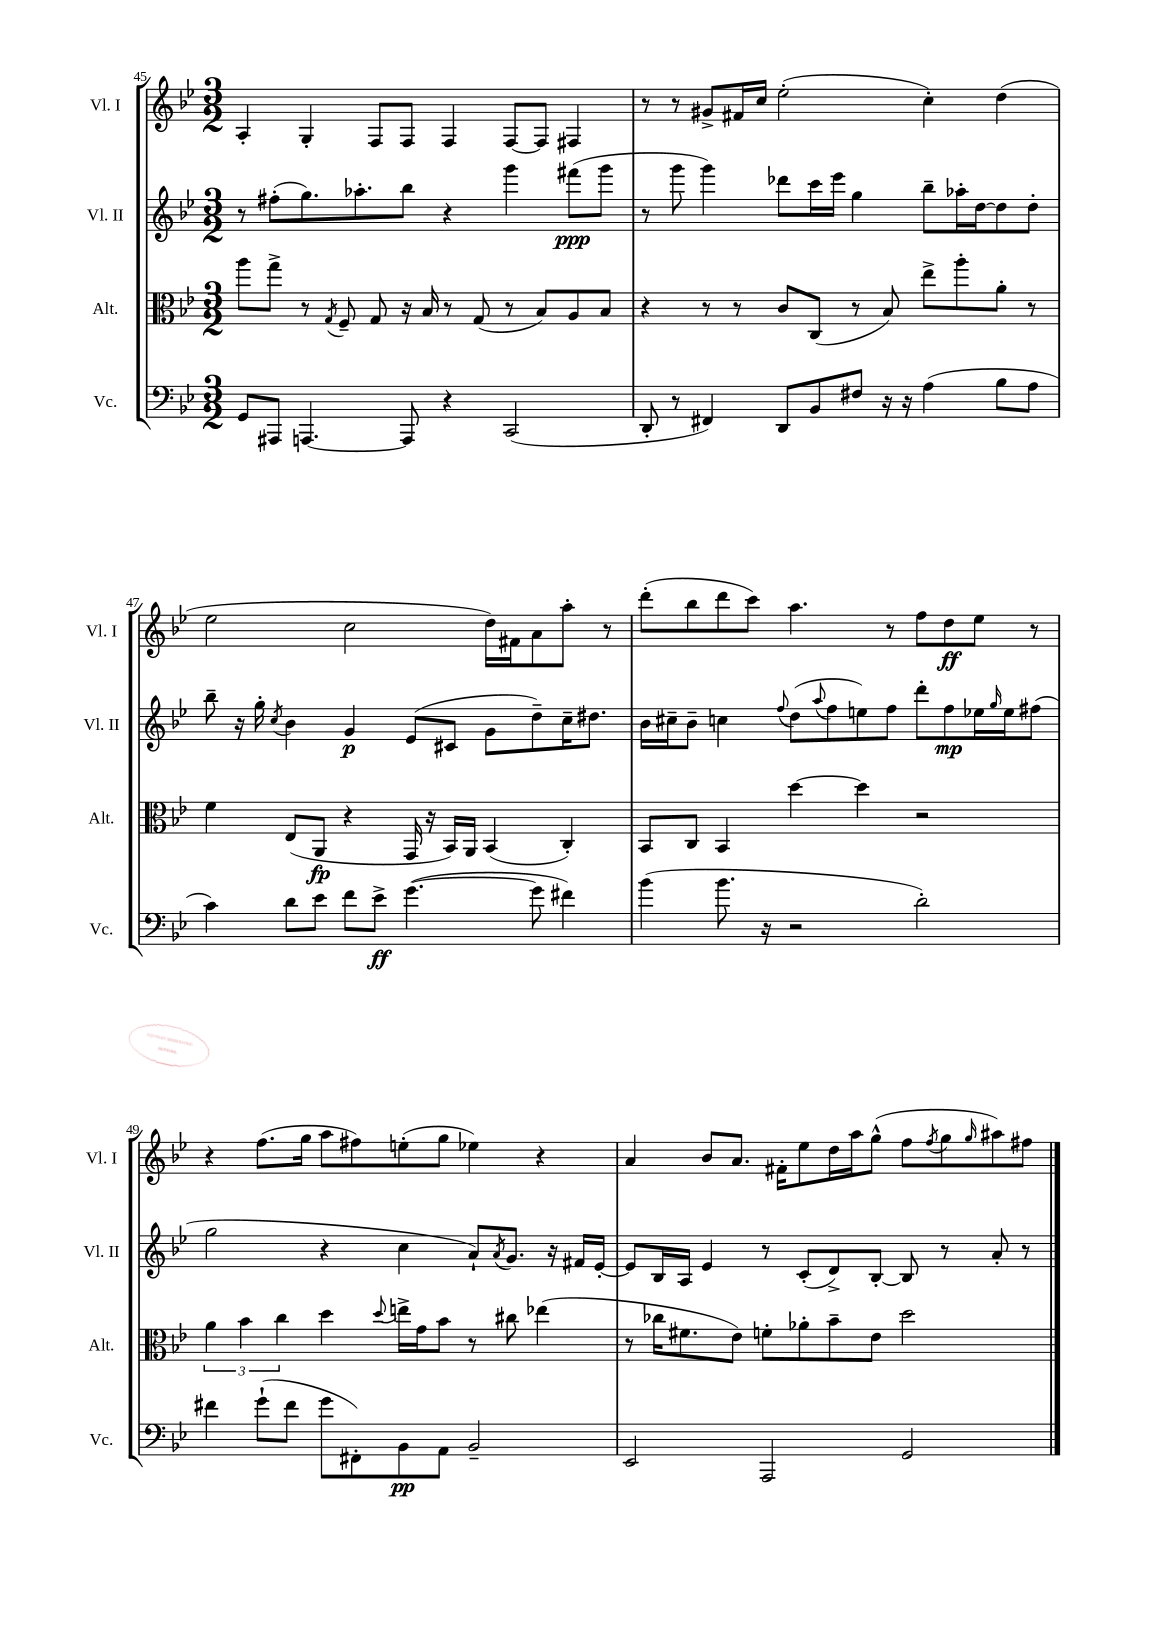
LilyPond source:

<<
\new StaffGroup <<
\new Staff = "s0" \with { instrumentName = "Vl. I" shortInstrumentName = "Vl. I" } {
    \clef treble \key bes \major \numericTimeSignature \time 3/2
    a4-. g4-. f8 f8 f4 f8~ f8 fis4 |
    r8 r8 gis'8-> fis'16 c''16 ees''2-.( c''4-.) d''4( |
    ees''2 c''2 d''16) fis'16 a'8 a''8-. r8 |
    d'''8-.( bes''8 d'''8 c'''8) a''4. r8 f''8 d''8\ff ees''8 r8 |
    r4 f''8.( g''16 a''8 fis''8) e''8-.( g''8 ees''4) r4 |
    a'4 bes'8 a'8. fis'16-. ees''8 d''16 a''16 g''8-^( f''8 \acciaccatura { f''8 } g''8 \grace { g''16 } ais''8) fis''8 \bar "|." |
}
\new Staff = "s1" \with { instrumentName = "Vl. II" shortInstrumentName = "Vl. II" } {
    \clef treble \key bes \major \numericTimeSignature \time 3/2
    r8 fis''8-.( g''8.) aes''8.-. bes''8 r4 g'''4 fis'''8\ppp( g'''8 |
    r8 g'''8 g'''4) des'''8 c'''16 ees'''16 g''4 bes''8-- aes''16-. d''16~ d''8 d''8-. |
    bes''8-- r16 g''16-. \acciaccatura { c''8 } bes'4 g'4\p ees'8( cis'8 g'8 d''8--) c''16-- dis''8. |
    bes'16 cis''16-- bes'8-- c''4 \appoggiatura { f''8 } d''8( \appoggiatura { a''8 } f''8 e''8) f''8 d'''8-. f''8\mp ees''16 \grace { g''16 } ees''16 fis''8( |
    g''2 r4 c''4 a'8-!) \acciaccatura { a'8 } g'8. r16 fis'16 ees'16~-. |
    ees'8 bes16 a16 ees'4 r8 c'8-.( d'8->) bes8~-. bes8 r8 a'8-. r8 \bar "|." |
}
\new Staff = "s2" \with { instrumentName = "Alt." shortInstrumentName = "Alt." } {
    \clef alto \key bes \major \numericTimeSignature \time 3/2
    a''8 g''8-> r8 \acciaccatura { g8 } f8-- g8 r16 bes16 r8 g8( r8 bes8) a8 bes8 |
    r4 r8 r8 c'8 c8( r8 bes8) ees''8-> a''8-. a'8-. r8 |
    f'4 ees8( a,8\fp r4 g,16 r16 bes,16) a,16 bes,4( c4-.) |
    bes,8 c8 bes,4 d''4~ d''4 r2 |
    \tuplet 3/2 { a'4 bes'4 c''4 } d''4 \appoggiatura { d''8 } e''16-> g'16 bes'8 r8 cis''8 ees''4( |
    r8 ces''16 fis'8. ees'8) f'8-. aes'8-. bes'8-- ees'8 d''2 \bar "|." |
}
\new Staff = "s3" \with { instrumentName = "Vc." shortInstrumentName = "Vc." } {
    \clef bass \key bes \major \numericTimeSignature \time 3/2
    g,8 ais,,8 a,,4.~ a,,8 r4 c,2( |
    d,8-. r8 fis,4) d,8 bes,8 fis8 r16 r16 a4( bes8 a8 |
    c'4) d'8 ees'8 f'8 ees'8->\ff g'4.~( g'8 fis'4) |
    bes'4( bes'8. r16 r2 d'2-.) |
    fis'4 g'8-!( fis'8 g'8 fis,8-.) bes,8\pp a,8 bes,2-- |
    ees,2 a,,2 g,2 \bar "|." |
}
>>
>>
\layout { \context { \Score currentBarNumber = #45 } }
